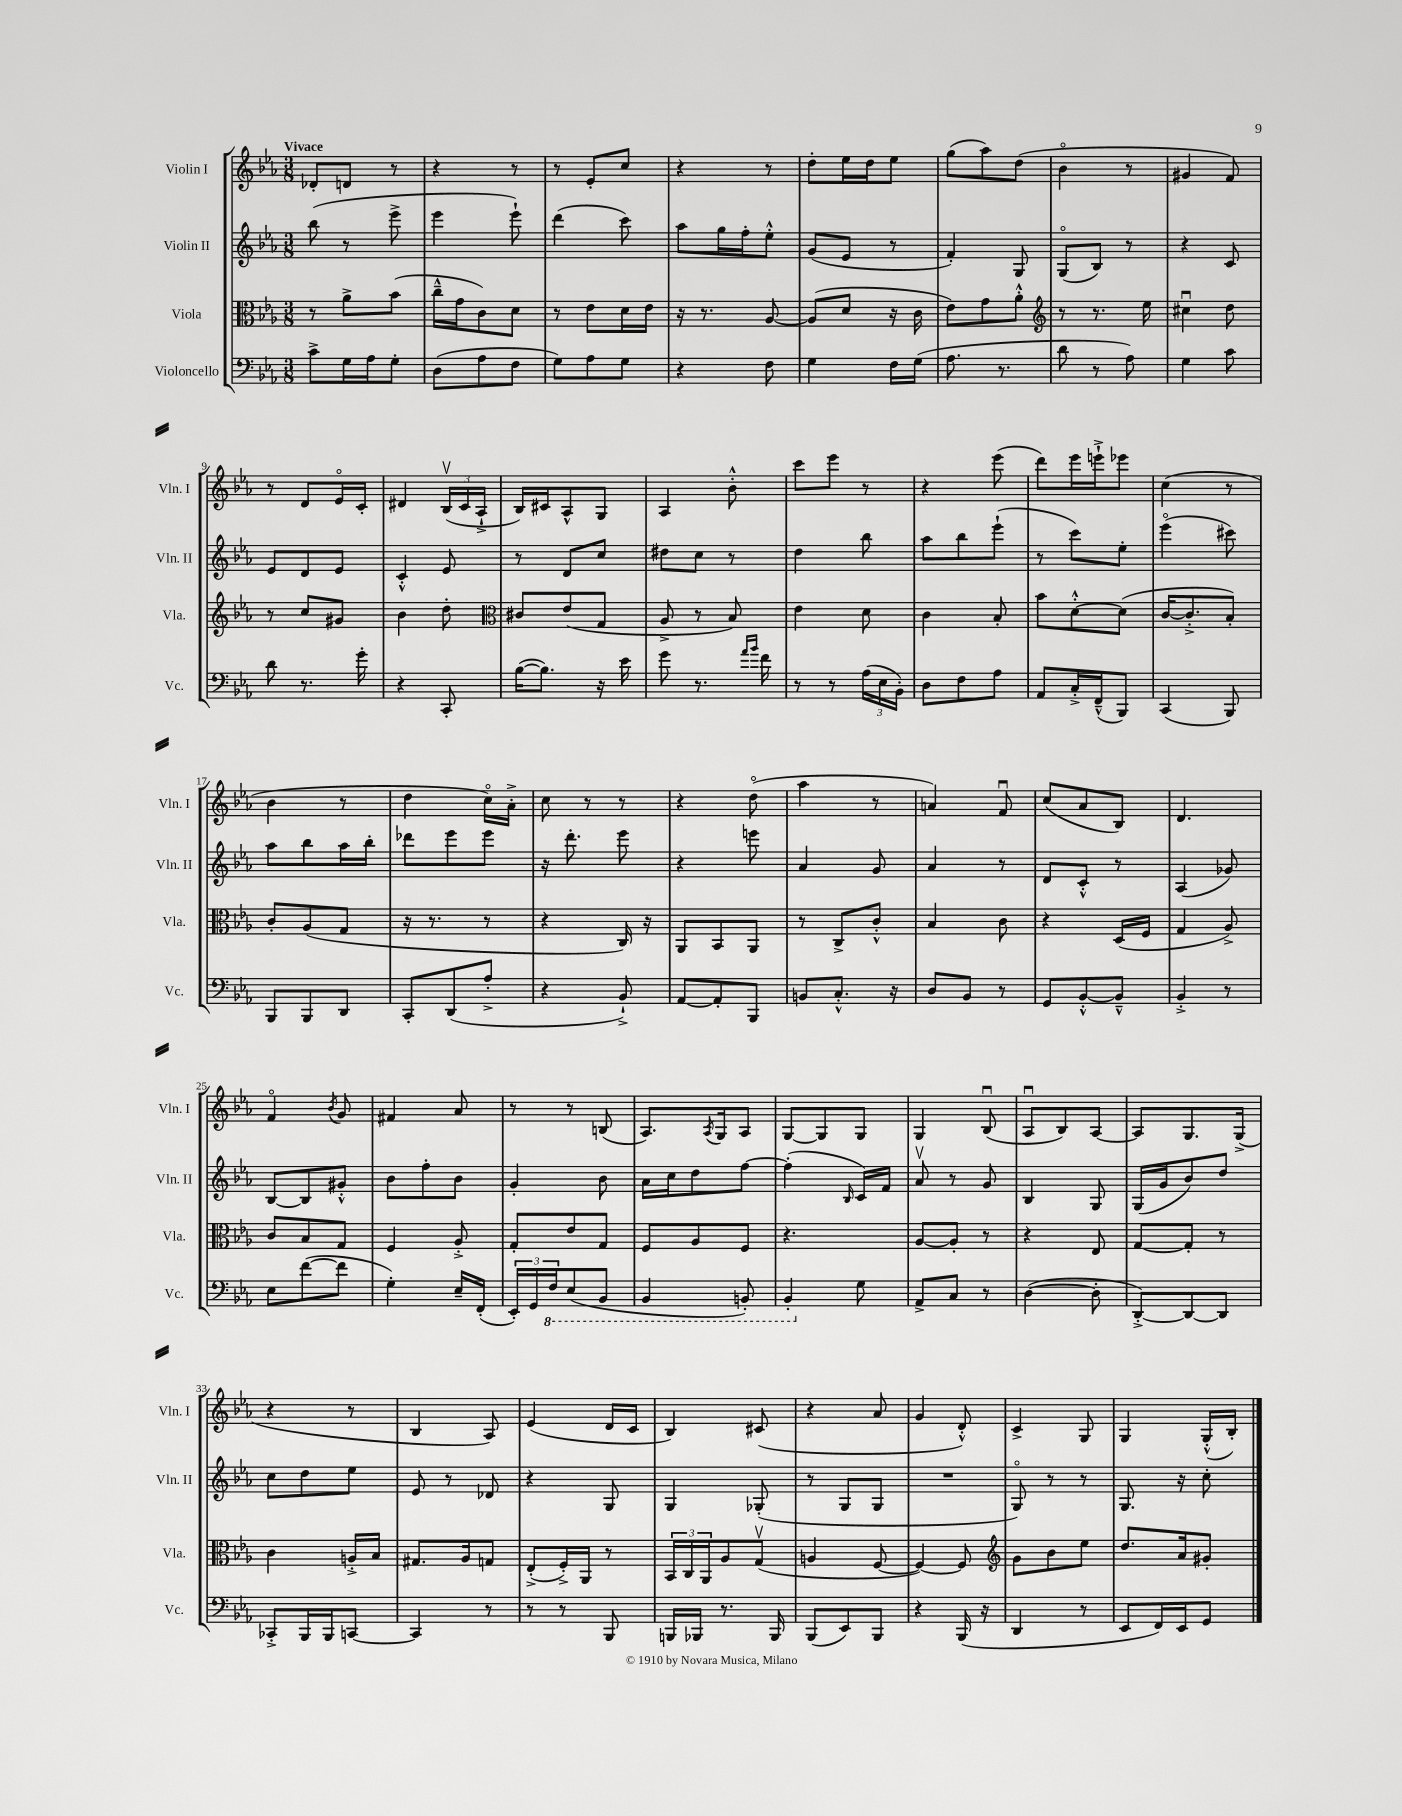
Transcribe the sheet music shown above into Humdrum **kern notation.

**kern	**kern	**kern	**kern
*staff4	*staff3	*staff2	*staff1
*clefF4	*clefC3	*clefG2	*clefG2
*k[b-e-a-]	*k[b-e-a-]	*k[b-e-a-]	*k[b-e-a-]
*M3/8	*M3/8	*M3/8	*M3/8
8c^	8r	(8bb-	8d-'
16G	8a-^	8r	8d
16A-	.	.	.
8G'	(8b-	8eee-^	8r
=	=	=	=
(8D	16cc~^^	4eee-	4r
.	16g	.	.
8A-	8c)	.	.
8F	8d	8eee-`)	8r
=	=	=	=
8G)	8r	(4ddd	8r
8A-	8e-	.	8e-'
8G	16d	8ccc)	8cc
.	16e-	.	.
=	=	=	=
4r	16r	8aa-	4r
.	8.r	.	.
.	.	16gg	.
.	.	16ff'	.
8F	[8A-	8ee-'^^	8r
=	=	=	=
4G	(8A-]	(8g	8dd'
.	8d	8e-	16ee-
.	.	.	16dd
16F	16r	8r	8ee-
(16G	16c	.	.
=	=	=	=
8.A-	8e-)	4f')	(8gg
.	8g	.	8aa-)
8.r	.	.	.
.	8a-'^^	8G	(8dd
=	=	=	=
*	*clefG2	*	*
8d	8r	(8Go	4b-o
8r	8.r	8B-)	.
8A-)	.	8r	8r
.	16ee-	.	.
=	=	=	=
4G	4cc#u	4r	4g#
8c	8dd	8c	8f)
=	=	=	=
8d	8r	8e-	8r
8.r	8cc	8d	8d
.	8g#	8e-	16e-o
16g'	.	.	16c'
=	=	=	=
4r	4b-	4c'^^	4d#
8CC'	8dd'	8e-	(24B-v
.	.	.	24c
.	.	.	24A-`^
=	=	=	=
*	*clefC3	*	*
([16B-	8c#	8r	16B-)
8.B-])	.	.	16c#
.	(8e-	8d	8A-^^
16r	8G	8cc	8G
16e-	.	.	.
=	=	=	=
8g	8A-^	8dd#	4A-
8.r	8r	8cc	.
.	8B-)	8r	8b-'^^
16qqa-	.	.	.
16qqb-	.	.	.
16f	.	.	.
=	=	=	=
8r	4e-	4dd	8ccc
8r	.	.	8eee-
(24A-	8d	8bb-	8r
24E-	.	.	.
24BB-')	.	.	.
=	=	=	=
8D	4c	8aa-	4r
8F	.	8bb-	.
8A-	8B-'	(8eee-`	(8eee-
=	=	=	=
8AA-	8b-	8r	8ddd)
16C'^	[8d'^^	8ccc)	16eee-
(16FF~^^	.	.	16eee`^
8BBB-)	(8d]	8ee-'	8eee-
=	=	=	=
(4CC	[16c	(4eee-o	(4cc
.	8.c'^]	.	.
8BBB-)	8B-')	8ccc#)	8r
=	=	=	=
8BBB-	8c'	8aa-	4b-
8BBB-	(8A-	8bb-	.
8DD	8G	16aa-	8r
.	.	16bb-'	.
=	=	=	=
8CC'	16r	8ddd-	4dd
.	8.r	.	.
(8DD	.	8eee-	.
8A-'^	8r	8eee-	16cco)
.	.	.	16a-'^
=	=	=	=
4r	4r	16r	8cc
.	.	8.ddd'	.
.	.	.	8r
8BB-`^)	16C)	8eee-	8r
.	16r	.	.
=	=	=	=
[8AA-	8AA-	4r	4r
8AA-']	8BB-	.	.
8BBB-	8AA-	8eee	(8ddo
=	=	=	=
8BB	8r	4a-	4aa-
8.C'^^	8C^	.	.
.	8c'^^	8g	8r
16r	.	.	.
=	=	=	=
8D	4B-	4a-	4a)
8BB-	.	.	.
8r	8c	8r	8fu
=	=	=	=
8GG	4r	8d	(8cc
[8BB-'^^	.	8c'^^	8a-
8BB-~^^]	(16D	8r	8B-)
.	16F	.	.
=	=	=	=
4BB-'^	4G	(4A-	4.d
8r	8A-^)	8g-)	.
=	=	=	=
8E-	8c	[8B-	4fo
([8f	8B-	8B-]	.
.	.	.	8qb-
8f]	8G	8g#'^^	8g
=	=	=	=
4G')	4F	8b-	4f#
.	.	8ff'	.
16E-~	8A-'^	8b-	8a-
(16FF'	.	.	.
=	=	=	=
24EE-')	8G'	4g'	8r
24GG	.	.	.
24FF	.	.	.
(8EE-	8e-	.	8r
8BBB-	8G	8b-	(8B
=	=	=	=
4BBB-	8F	16a-	8.A-)
.	.	16cc	.
.	8A-	8dd	.
.	.	.	8qA-
.	.	.	16G
8BBB')	8F	[8ff	8A-
=	=	=	=
4BBB-'	4.r	(4ff']	[8G
.	.	.	8G]
.	.	16qqB-	.
8G	.	16c)	8G
.	.	16f	.
=	=	=	=
8AA-^	[8A-	8a-v	4G
8C	8A-']	8r	.
8r	8r	8g	(8B-u
=	=	=	=
([4D	4r	4B-	8A-u
.	.	.	8B-)
8D']	8E-	8G	[8A-
=	=	=	=
[8DD'^)	[8G	(16G	8A-]
.	.	16g	.
8DD_	8G']	8b-)	8.G
8DD]	8r	8dd	.
.	.	.	(16G^
=	=	=	=
8CC-'^	4c	8cc	4r
16BBB-	.	8dd	.
16BBB-	.	.	.
[8CC	16A'^	8ee-	8r
.	16B-	.	.
=	=	=	=
4CC]	8.G#	8e-	4B-
.	.	8r	.
.	16A-	.	.
8r	8G	8d-	8A-)
=	=	=	=
8r	(8E-'^	4r	(4e-
8r	16F'^)	.	.
.	16AA-	.	.
8BBB-	8r	8G	16d
.	.	.	16c
=	=	=	=
16BBB	24BB-	4G	4B-)
.	24C	.	.
16BBB-	.	.	.
.	24AA-	.	.
8.r	8A-	.	.
.	(8Gv	(8G-'	(8c#
16BBB-	.	.	.
=	=	=	=
(8BBB-	4A	8r	4r
8EE-)	.	8G	.
8BBB-	[8F	8G	8a-
=	=	=	=
4r	4F_)	4.r	4g
(16BBB-	8F]	.	8d'^^)
16r	.	.	.
=	=	=	=
*	*clefG2	*	*
4DD	8g	8Go)	4c^
.	8b-	8r	.
8r	8ee-	8r	8G
=	=	=	=
8EE-	8.dd	8.G	4G
16FF)	.	.	.
16EE-	16a-	16r	.
8GG	8g#'	8cc'	(16G'^^
.	.	.	16B-')
==	==	==	==
*-	*-	*-	*-
